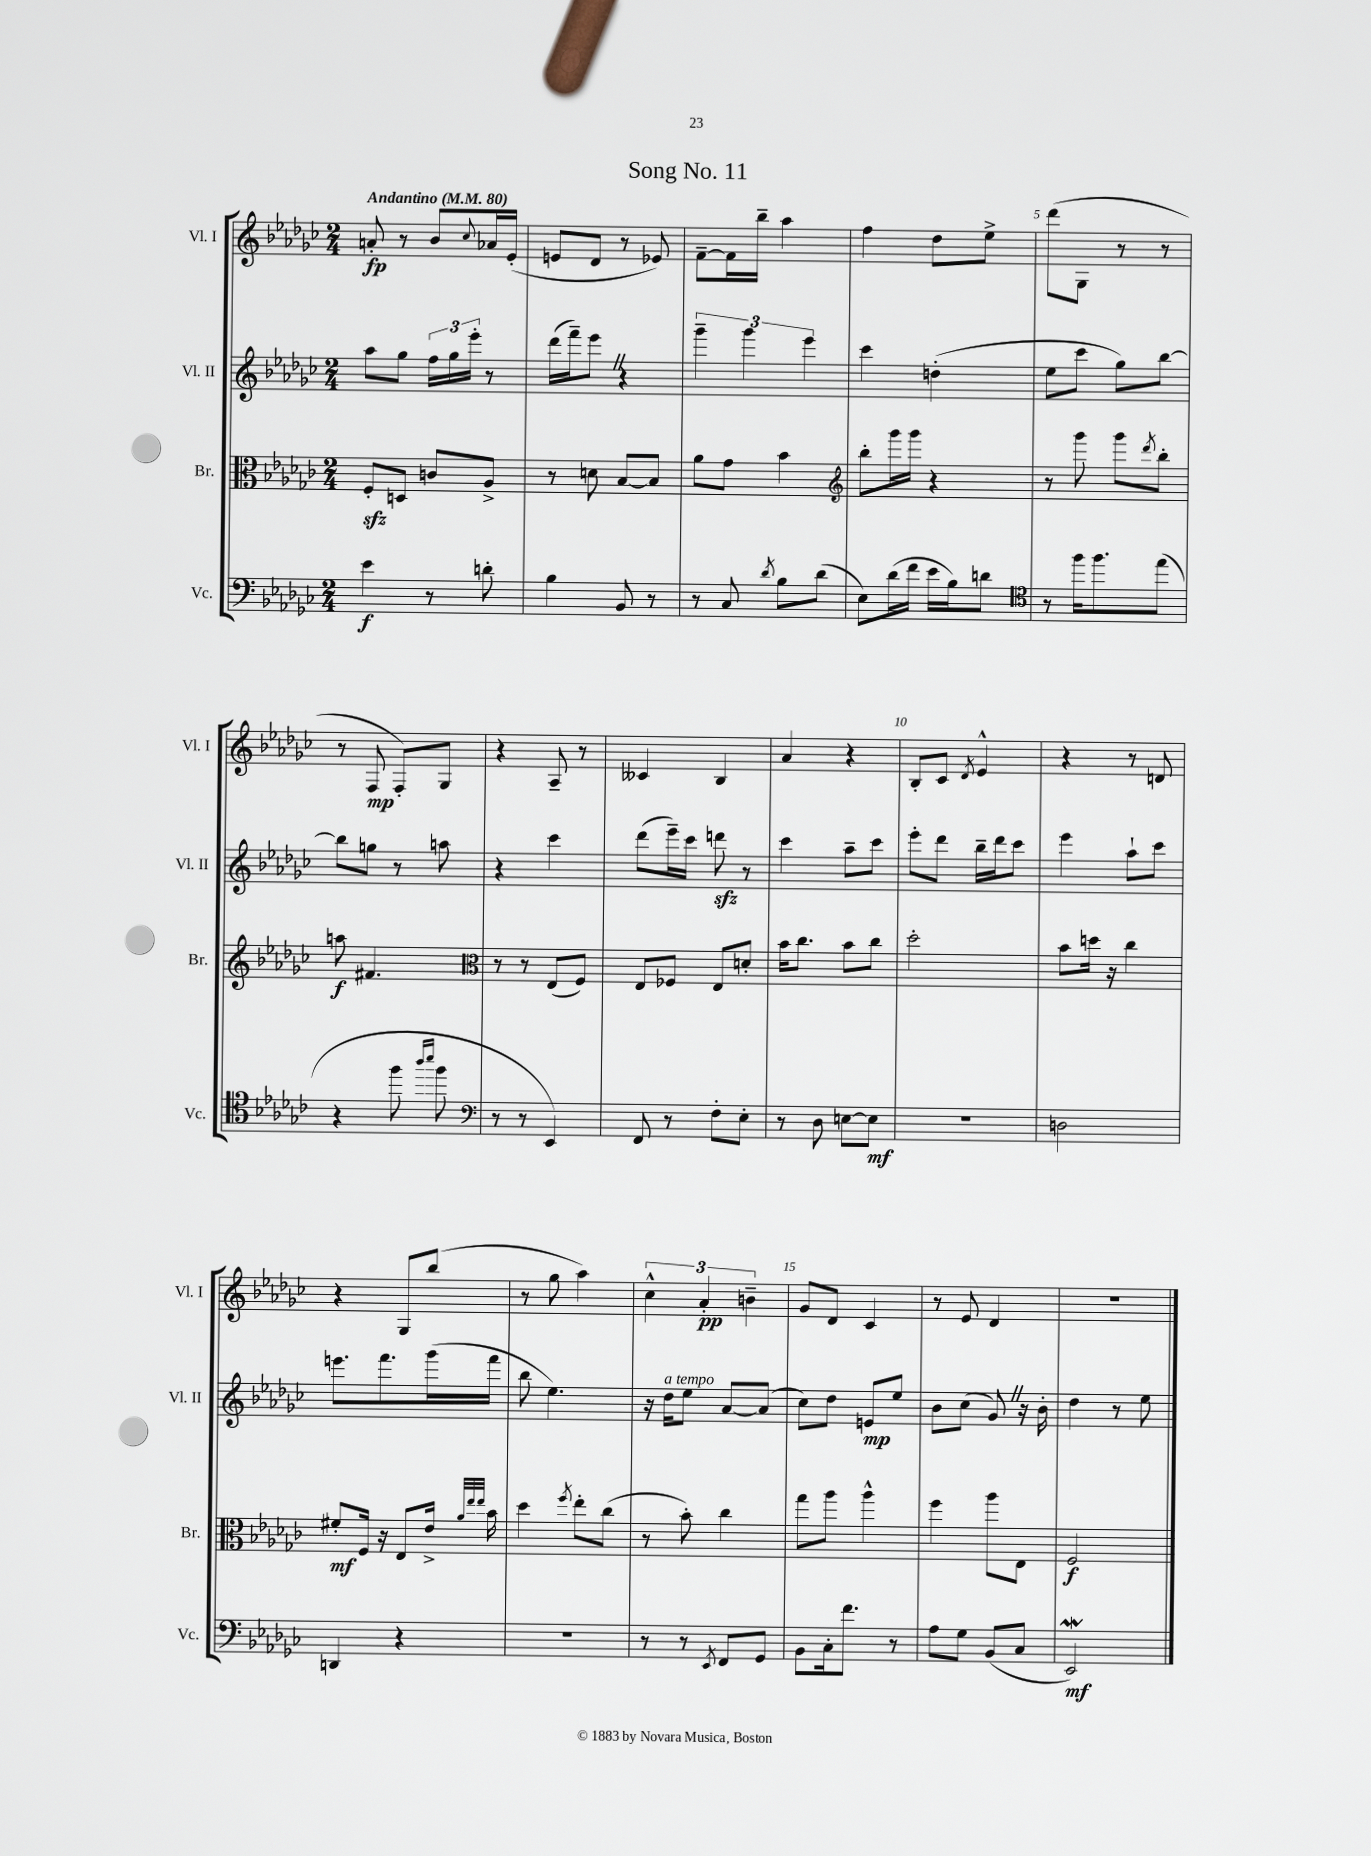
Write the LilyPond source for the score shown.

\header { title = "Song No. 11" }
<<
\new StaffGroup <<
\new Staff = "s0" \with { instrumentName = "Vl. I" shortInstrumentName = "Vl. I" } {
    \clef treble \key ges \major \numericTimeSignature \time 2/4 \tempo "Andantino" 4 = 80
    a'8-.\fp r8 bes'8 \appoggiatura { ces''8 } aes'16 ees'16-.( |
    e'8 des'8 r8 ees'8) |
    f'8~-- f'16 bes''16-- aes''4 |
    f''4 des''8 ees''8-> |
    des'''8( ges8 r8 r8 |
    r8 f8\mp f8-.) ges8 |
    r4 aes8-- r8 |
    ceses'4 bes4 |
    aes'4 r4 |
    bes8-. ces'8 \acciaccatura { des'8 } ees'4-^ |
    r4 r8 d'8 |
    r4 ges8 bes''8( |
    r8 ges''8 aes''4) |
    \tuplet 3/2 { ces''4-^ aes'4-.\pp b'4-- } |
    ges'8 des'8 ces'4 |
    r8 ees'8 des'4 |
    r2 \bar "|." |
}
\new Staff = "s1" \with { instrumentName = "Vl. II" shortInstrumentName = "Vl. II" } {
    \clef treble \key ges \major \numericTimeSignature \time 2/4
    aes''8 ges''8 \tuplet 3/2 { f''16 ges''16 ees'''16-. } r8 |
    des'''16( f'''16--) ees'''8 \once \override BreathingSign.text = \markup { \musicglyph "scripts.caesura.straight" } \breathe r4 |
    \tuplet 3/2 { ges'''4-- ges'''4 ees'''4 } |
    ces'''4 d''4-.( |
    ees''8 ces'''8 ges''8) bes''8~ |
    bes''8 g''8 r8 a''8 |
    r4 ces'''4 |
    des'''8( ees'''16--) ces'''16 d'''8\sfz r8 |
    ces'''4 aes''8-- ces'''8 |
    ees'''8-. des'''8 bes''16-- des'''16 ces'''8 |
    ees'''4 aes''8-! ces'''8 |
    e'''8. f'''8. ges'''16( f'''16 |
    bes''8 ees''4.) |
    r16 des''16^\markup { \italic "a tempo" } ees''8 aes'8~ aes'8( |
    ces''8) des''8 e'8\mp ees''8 |
    bes'8 ces''8( ges'8) \once \override BreathingSign.text = \markup { \musicglyph "scripts.caesura.straight" } \breathe r16 bes'16-. |
    des''4 r8 ees''8 \bar "|." |
}
\new Staff = "s2" \with { instrumentName = "Br." shortInstrumentName = "Br." } {
    \clef alto \key ges \major \numericTimeSignature \time 2/4
    f8-.\sfz d8 c'8 aes8-> |
    r8 d'8 bes8~ bes8 |
    aes'8 ges'8 bes'4 |
    \clef treble bes''8-. ges'''16 ges'''16 r4 |
    r8 ges'''8 ges'''8 \acciaccatura { des'''8 } bes''8-. |
    a''8\f fis'4. |
    \clef alto r8 r8 ees8( f8) |
    ees8 fes8 ees8 d'8-. |
    bes'16 ces''8. bes'8 ces''8 |
    des''2-. |
    bes'8 d''16 r16 ces''4 |
    fis'8-.\mf f16 r16 ees8 ees'16-> \grace { aes'32 ees''32 ees''32 } bes'16 |
    des''4 \acciaccatura { f''8 } ees''8-. ces''8( |
    r8 bes'8-.) ces''4 |
    ges''8 aes''8 aes''4-^ |
    f''4 aes''8 ees8 |
    f2\f \bar "|." |
}
\new Staff = "s3" \with { instrumentName = "Vc." shortInstrumentName = "Vc." } {
    \clef bass \key ges \major \numericTimeSignature \time 2/4
    ees'4\f r8 d'8-. |
    bes4 bes,8 r8 |
    r8 ces8 \acciaccatura { des'8 } bes8 des'8( |
    ees8) des'16( f'16 ees'16 bes16) d'8 |
    \clef tenor r8 f''16 f''8. ees''8( |
    r4 f''8 \grace { aes''16 bes''16 } f''8 |
    \clef bass r8 r8 ees,4) |
    f,8 r8 f8-. ees8-. |
    r8 des8 e8~ e8\mf |
    R2 |
    d2 |
    d,4 r4 |
    R2 |
    r8 r8 \acciaccatura { ees,8 } f,8 ges,8 |
    bes,8 ces16-. f'8. r8 |
    aes8 ges8 bes,8( ces8 |
    ees,2\mordent\mf) \bar "|." |
}
>>
>>
\layout { \context { \Score \override BarNumber.break-visibility = ##(#f #t #t) barNumberVisibility = #(every-nth-bar-number-visible 5) } }
